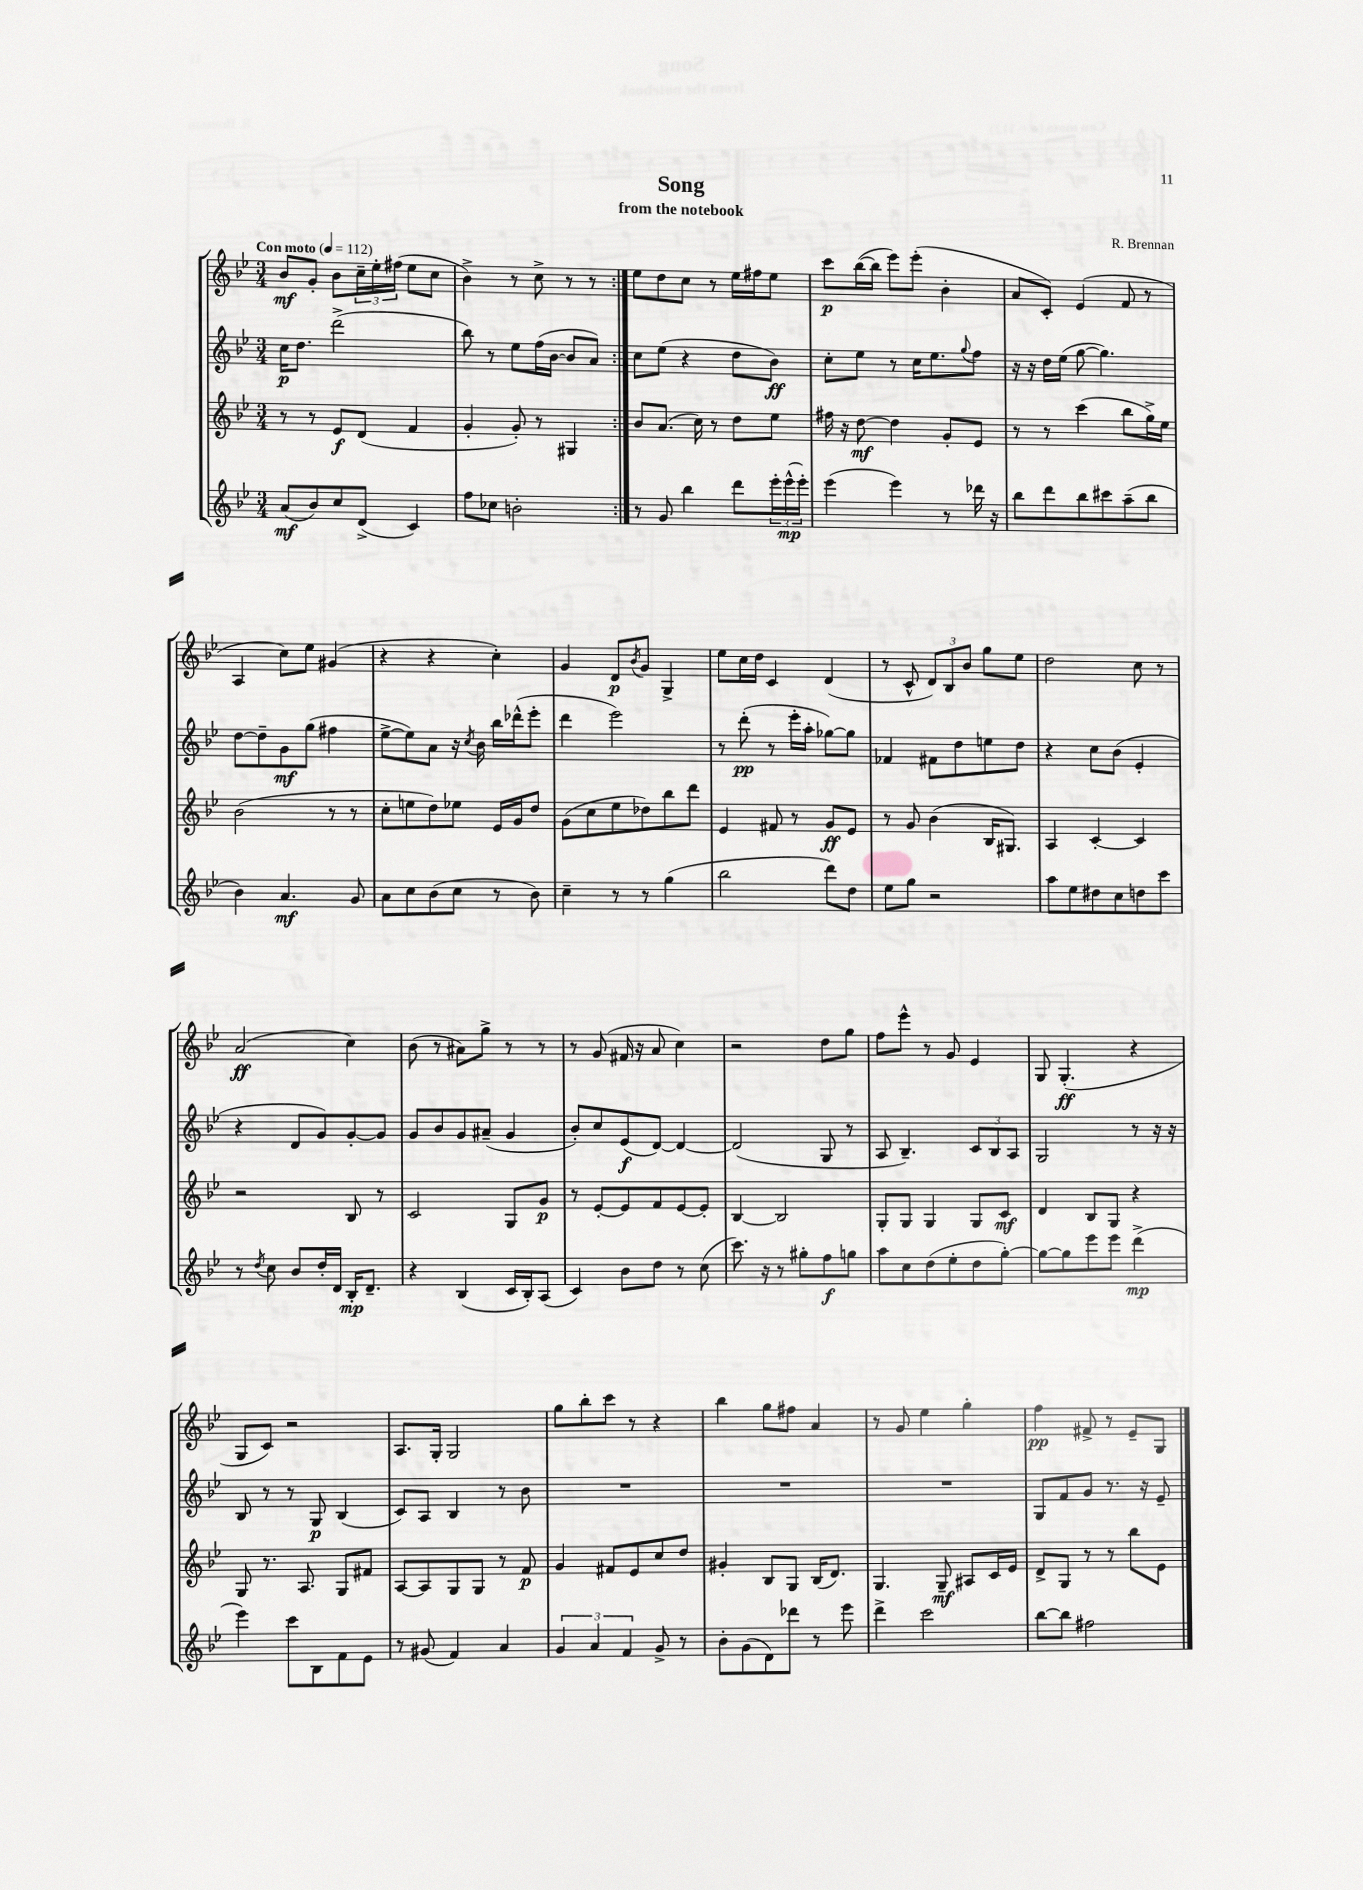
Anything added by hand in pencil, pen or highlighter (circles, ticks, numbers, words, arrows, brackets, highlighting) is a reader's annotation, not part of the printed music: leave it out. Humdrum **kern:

**kern	**kern	**kern	**kern
*staff4	*staff3	*staff2	*staff1
*clefG2	*clefG2	*clefG2	*clefG2
*k[b-e-]	*k[b-e-]	*k[b-e-]	*k[b-e-]
*M3/4	*M3/4	*M3/4	*M3/4
*MM112	*MM112	*MM112	*MM112
(8a/L	8r	16cc\LK	8b-/L
.	.	8.dd\J	.
8b-/)	8r	.	8g'/J
8cc/	8e-/L	(2ddd^\	8b-\L
(8d^/J	(8d/J	.	24cc~\L
.	.	.	24ee-'\
.	.	.	(24ff#\JJ
4c/)	4f/	.	8ee-\L
.	.	.	8cc\J
=	=	=	=
8ff\L	4g'/	8bb-\)	4b-^\)
8cc-\J	.	8r	.
2b'\	8g'/)	8ee-\L	8r
.	8r	(16ff\L	8cc^\
.	.	[16b-\JJ	.
.	4G#/	8b-/]L	8r
.	.	8a/J)	8r
=:|!	=:|!	=:|!	=:|!
8r	8b-/L	8cc\L	8ee-\L
8g/	(8.a/J	(8ee-\J	8dd\
4bb-\	.	4r	8cc\J
.	16cc\)	.	.
.	8r	.	8r
8ddd\L	8dd\L	8dd\L	16ee-\LL
.	.	.	16ff#\J
24eee-'\L	8ee-\J	8b-\J)	8ee-\J
(24eee-^^\	.	.	.
24eee-'\JJ)	.	.	.
=	=	=	=
(4eee-\	16ff#\	8cc'\L	8ccc\L
.	16r	.	.
.	[8dd\	8ee-\J	([16bb-\L
.	.	.	16bb-\]JJ
4eee-\)	4dd\]	8r	8eee-\L)
.	.	16cc\LK	(8eee-'\J
.	.	8.ee-\	.
8r	8g'/L	.	4b-'\
.	.	8qqgg/	.
16ddd-\	8e-/J	8ff\J	.
16r	.	.	.
=	=	=	=
8bb-\L	8r	16r	8a/L
.	.	16r	.
8ddd\	8r	16dd\LL	8c'/J)
.	.	(16ee-\JJ	.
8bb-\	(4ccc\	[8gg\	(4e-/
8ccc#\	.	4.gg\])	.
(8aa~\	8bb-\L	.	8f/
8bb-\J	16gg^\L)	.	8r
.	16ee-\JJ	.	.
=	=	=	=
4b-\)	(2b-\	[8dd\L	4A/
.	.	8dd~\]	.
4.a/	.	8g\	8cc\L)
.	.	(8gg\J	8ee-\J
.	8r	4ff#\	(4g#/
8g/	8r	.	.
=	=	=	=
8a\L	8cc'\L	[8ee-^\L	4r
8cc\	8ee\	8ee-\])	.
(8b-\	8dd\)	8a\J	4r
8cc\J	8ee-\J	16r	.
.	.	8qcc/	.
.	.	16b-\	.
8r	16e-/LL	16bb-\LL	4cc'\)
.	16g/J	(16ddd-^^\J	.
8b-\)	8dd/J	8eee-'\J	.
=	=	=	=
4cc~\	(8g\L	4ddd\	4g/
.	8cc\	.	.
8r	8ee-\	2eee-\)	8d/L
.	.	.	8qb-/
8r	8dd-\)	.	8g/J
(4gg\	8bb-\	.	4G^/
.	8ddd\J	.	.
=	=	=	=
2bb-\	4e-/	8r	8ee-\L
.	.	(8ddd'\	16cc\L
.	.	.	16dd\JJ
.	8f#/	8r	4c/
.	8r	16eee-'\LL	.
.	.	16aa'\JJ	.
8ddd\L)	8g/L	[8gg-\L)	(4d/
8dd\J	8e-/J	8gg-\]J	.
=	=	=	=
8ee-\L	8r	4f-/	8r
8gg\J	8g/	.	8c^^/
2r	(4b-\	8f#\L	12d/L)
.	.	.	12B-/
.	.	8dd\	.
.	.	.	12b-/J
.	16B-/LK	8ee\	8gg\L
.	8.G#/J)	.	.
.	.	8dd\J	8ee-\J
=	=	=	=
8aa\L	4A/	4r	2dd\
8ee-\	.	.	.
8dd#\	[4c'/	8cc\L	.
8cc\	.	(8b-\J	.
8dd\	4c/]	4e-'/	8cc\
8ccc\J	.	.	8r
=	=	=	=
8r	2r	4r	(2a/
8qdd/	.	.	.
8cc\	.	.	.
8b-/L	.	8d/L	.
16dd'/L	.	8g/)	.
16d/JJ	.	.	.
16B-'/LK	8B-/	[8g'/	4cc\)
8.d~/J	.	.	.
.	8r	8g/]J	.
=	=	=	=
4r	2c/	8g/L	(8b-\
.	.	8b-/	8r
(4B-/	.	8g/	8a#\L)
.	.	(8a#~/J	8gg^\J
16c/LL	8G/L	4g/	8r
16B-'/J)	.	.	.
(8A/J	8g/J	.	8r
=	=	=	=
4c/)	8r	8b-'/L)	8r
.	[8e-'/L	8cc/	(8g/
8b-\L	8e-/]	(8e-/	16f#/
.	.	.	16r
8dd\J	8f/	[8d/J)	8a/
8r	[8e-/	4d/_	4cc\)
(8cc\	8e-'/]J	.	.
=	=	=	=
8.ccc\)	[4B-/	(2d/]	2r
16r	.	.	.
8r	2B-/]	.	.
8gg#'\L	.	.	.
8ff\	.	8G/	8dd\L
8gg\J	.	8r	8gg\J
=	=	=	=
8aa\L	8G'/L	8A/	8ff\L
8cc\	8G/J	4.B-~/)	8eee-^^\J
(8dd\	4G/	.	8r
8ee-'\	.	.	8g/
8dd\	8G/L	12c/L	4e-/
.	.	12B-/	.
[8gg'\J)	8c/J	.	.
.	.	12A/J	.
=	=	=	=
8gg\_L	4d/	2G/	8G/
8gg\]	.	.	(4.G'/
8eee-\	8B-/L	.	.
8eee-\J	8G/J	.	.
(4ddd^\	4r	8r	4r
.	.	16r	.
.	.	16r	.
=	=	=	=
4eee-\)	8G/	8B-/	8G/L
.	8.r	8r	8c/J)
8ccc\L	.	8r	2r
.	8.A/	.	.
8B-\	.	8G/	.
8f\	8G/L	(4B-/	.
8e-\J	8f#/J	.	.
=	=	=	=
8r	[8A/L	8c/L)	8.A/L
(8g#/	8A/]	8A/J	.
.	.	.	16G'/Jk
4f/)	8G/	4B-/	2G/
.	8G/J	.	.
4a/	8r	8r	.
.	8f/	8b-\	.
=	=	=	=
6g/	4g/	2.r	8gg\L
.	.	.	8bb-'\
6a/	.	.	.
.	8f#/L	.	8ccc\J
6f/	.	.	.
.	8e-/	.	8r
8g^/	8cc/	.	4r
8r	8dd/J	.	.
=	=	=	=
8b-'\L	4g#'/	2.r	4bb-\
(8g\	.	.	.
8d\)	8B-/L	.	8gg\L
8ddd-\J	8G/J	.	8ff#\J
8r	(16B-/LK	.	4a/
.	8.d/J)	.	.
8eee-\	.	.	.
=	=	=	=
4ddd^\	4.G/	2.r	8r
.	.	.	8g/
2ccc\	.	.	4ee-\
.	8G~/	.	.
.	8A#/L	.	4gg'\
.	16c/L	.	.
.	16e-/JJ	.	.
=	=	=	=
[8bb-\L	8d^/L	8G/L	4ff\
8bb-\]J	8G/J	8f/	.
2ff#\	8r	8g/J	8f#^/
.	8r	8.r	8r
.	8bb-\L	.	8e-~/L
.	.	16r	.
.	8e-\J	8e-~/	8G/J
==	==	==	==
*-	*-	*-	*-
